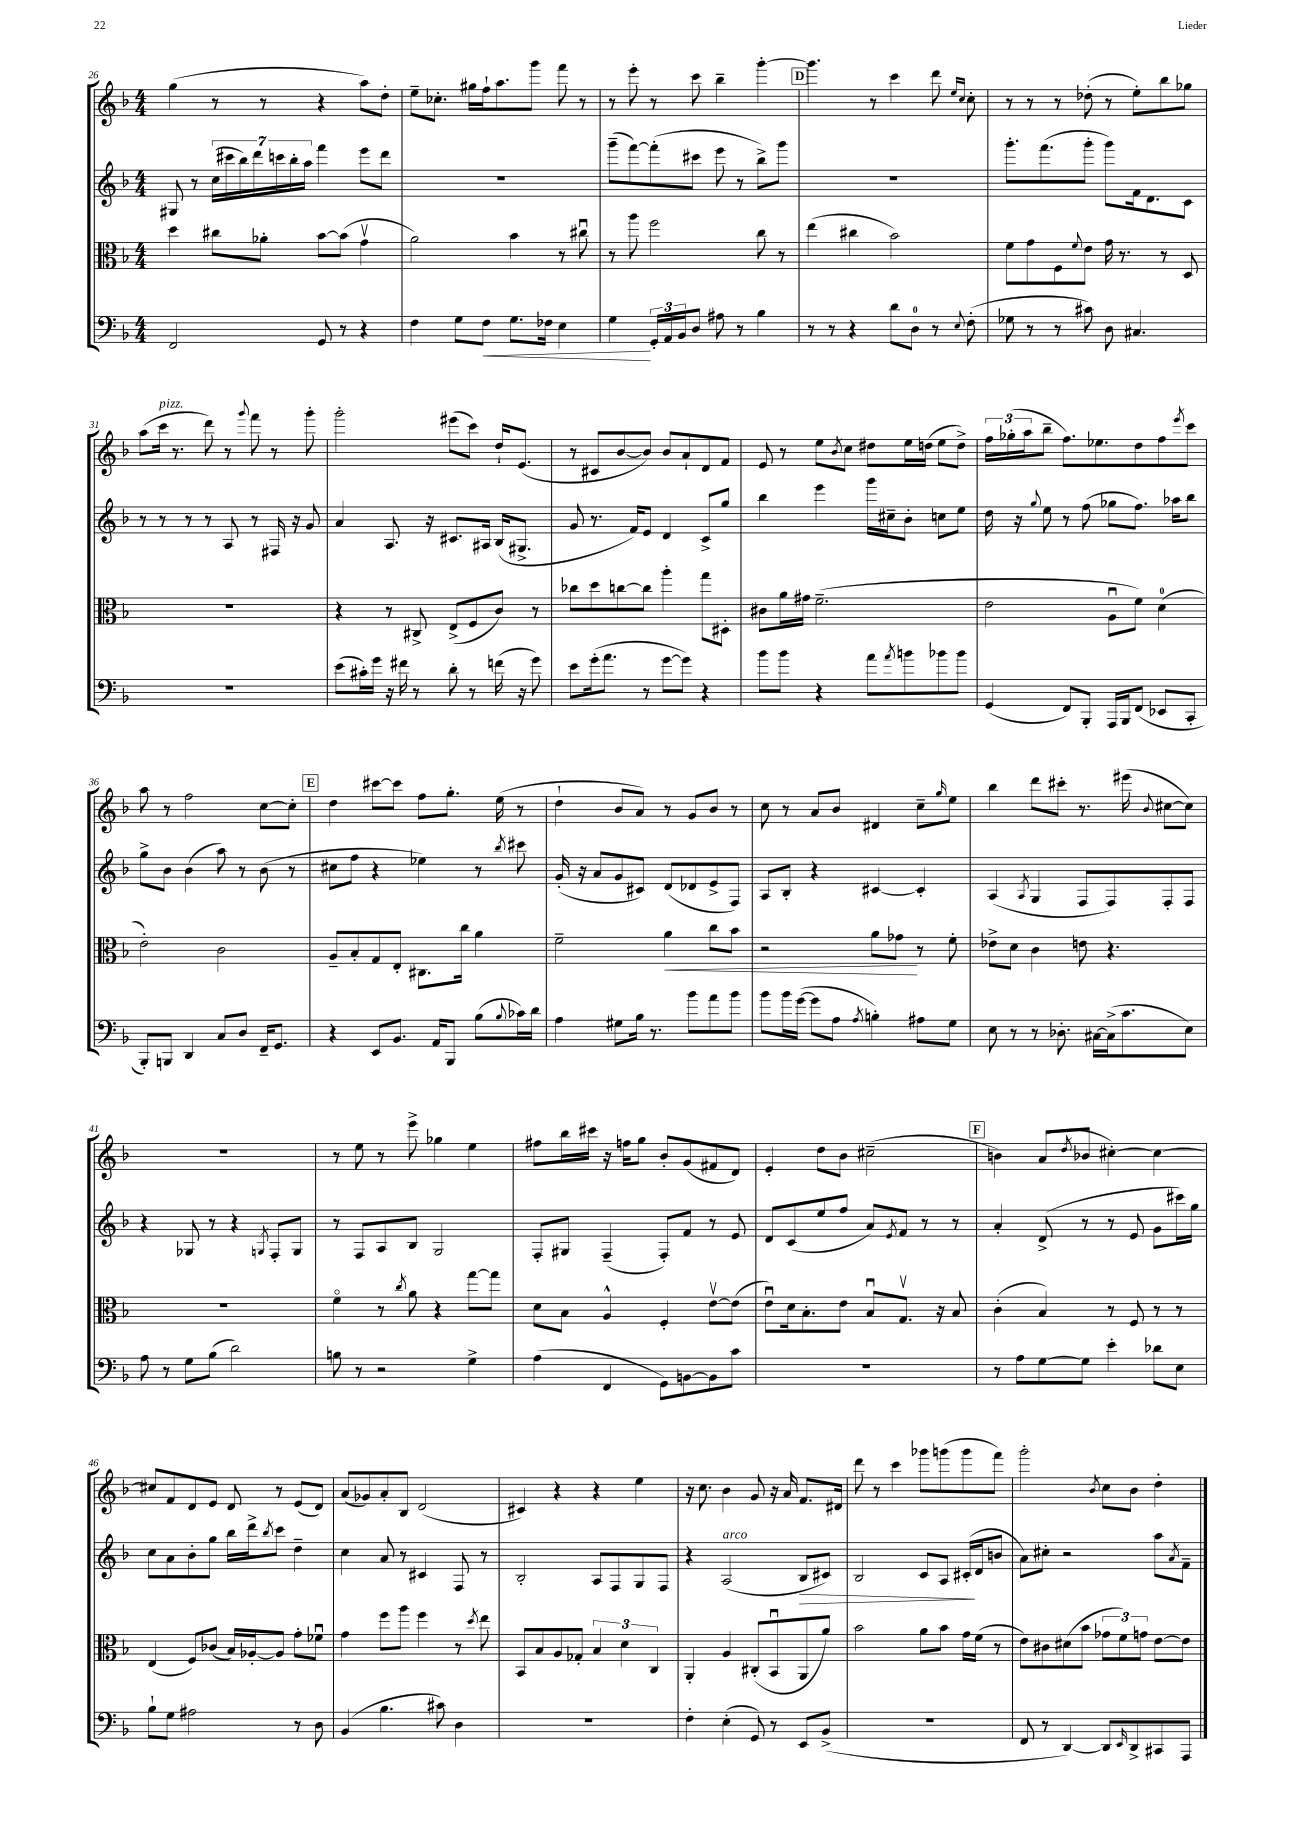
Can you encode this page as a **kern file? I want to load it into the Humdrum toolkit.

**kern	**dynam	**kern	**dynam	**kern	**dynam	**kern
*part4	*part4	*part3	*part3	*part2	*part2	*part1
*staff4	*staff4	*staff3	*staff3	*staff2	*staff2	*staff1
*clefF4	*	*clefC3	*	*clefG2	*	*clefG2
*k[b-]	*	*k[b-]	*	*k[b-]	*	*k[b-]
*M4/4	*	*M4/4	*	*M4/4	*	*M4/4
=26	=26	=26	=26	=26	=26	=26
2FF/	.	4dd\	.	8G#X/	.	(4gg\
.	.	.	.	8r	.	.
.	.	8cc#X\L	.	(28cc\LL	.	8r
.	.	.	.	28ccc#X\	.	.
.	.	.	.	28bb-\)	.	.
.	.	.	.	28ddd\	.	.
.	.	8a-X'\J	.	.	.	8r
.	.	.	.	28cccn\	.	.
.	.	.	.	28bb-'\	.	.
.	.	.	.	28aa\JJ	.	.
8GG/	.	[8b-\L	.	4fff\	.	4r
8r	.	(8b-\J]	.	.	.	.
4r	.	4gv\	.	8eee\L	.	8aa\L)
.	.	.	.	8ddd\J	.	8dd'\J
=27	=27	=27	=27	=27	=27	=27
4F\	.	2a\)	.	1r	.	8ee~\L
.	.	.	.	.	.	8.cc-X'\J
8G\L	.	.	.	.	.	.
.	.	.	.	.	.	16gg#X\LL
!	!LO:HP:b	!	!	!	!	!
8F\J	<	.	.	.	.	16ff`\J
.	.	.	.	.	.	8.aa\
8.G\L	.	4b-\	.	.	.	.
.	.	.	.	.	.	8ggg\J
16F-X\Jk	.	.	.	.	.	.
4E\	.	8r	.	.	.	8fff\
.	.	8cc#Xu\	.	.	.	8r
=28	=28	=28	=28	=28	=28	=28
4G\	.	8r	.	(8ggg~\L	.	8r
.	.	8aa\	.	[8fff\)	.	8eee'\
24GG'/LL	[	2ff\	.	(8fff'\]	.	8r
24AA/	.	.	.	.	.	.
24BB-/J	.	.	.	.	.	.
8D/J	.	.	.	8ccc#X\J	.	8ccc\
8A#X\	.	.	.	8eee\	.	4bb-~\
8r	.	.	.	8r	.	.
4B-\	.	8cc\	.	8bb-^\L)	.	[4ggg'\
.	.	8r	.	8ggg\J	.	.
!!LO:REH:place=s1:t=D
=29	=29	=29	=29	=29	=29	=29
8r	.	(4ee\	.	1r	.	4.ggg\]
8r	.	.	.	.	.	.
4r	.	4cc#X\	.	.	.	.
.	.	.	.	.	.	8r
8d\L	.	2b-\)	.	.	.	4ccc\
8D\J	.	.	.	.	.	.
8r	.	.	.	.	.	8ddd\
.	.	.	.	.	.	16qqee/LL
8qqE/	.	.	.	.	.	16qqcc/JJ
(8F'\	.	.	.	.	.	8cc'\
=30	=30	=30	=30	=30	=30	=30
8G-X\	.	8f\L	.	8.ggg'\L	.	8r
8r	.	8g\	.	.	.	8r
.	.	.	.	(8.fff\	.	.
8r	.	8F\	.	.	.	8r
.	.	8qqf/	.	.	.	.
8c#X\)	.	8e\J	.	8ggg'\J	.	(8dd-X'\
8D\	.	16g\	.	8ggg\L)	.	8r
.	.	8.r	.	.	.	.
4.C#X/	.	.	.	16f\k	.	8ee'\L)
.	.	.	.	8.d\	.	.
.	.	8r	.	.	.	8bb-\
.	.	8D/	.	8c\J	.	8gg-X\J
!!LO:LB:g=z
=31	=31	=31	=31	=31	=31	=31
1r	.	1r	.	8r	.	(8aa\L
!	!	!	!	!	!	!LO:TX:a:i:t=pizz.
.	.	.	.	8r	.	16ccc\Jk
.	.	.	.	.	.	8.r
.	.	.	.	8r	.	.
.	.	.	.	8r	.	8ddd\)
.	.	.	.	8A/	.	8r
.	.	.	.	.	.	8qqggg/
.	.	.	.	8r	.	8fff\
.	.	.	.	16F#X/	.	8r
.	.	.	.	16r	.	.
.	.	.	.	8g/	.	8ggg'\
=32	=32	=32	=32	=32	=32	=32
(8e\L	.	4r	.	4a/	.	2ggg'\
16c#X'\L)	.	.	.	.	.	.
16g\JJ	.	.	.	.	.	.
16r	.	8r	.	8.A/	.	.
16f#X\	.	.	.	.	.	.
8r	.	8C#X^/	.	.	.	.
.	.	.	.	16r	.	.
8d'\	.	(8E^/L	.	8.c#X/L	.	(8eee#X\L
8r	.	8F/	.	.	.	8ccc\J)
.	.	.	.	16A#X/Jk	.	.
(16fn\	.	8c/J)	.	(16B-/KL	.	16dd`/KL
16r	.	.	.	8.G#X^/J	.	(8.e/J
8g\)	.	8r	.	.	.	.
=33	=33	=33	=33	=33	=33	=33
8e\L	.	8cc-X\L	.	8g/	.	8r
(16g'\k	.	8dd\	.	8.r	.	8c#X/L
8.a\J	.	.	.	.	.	.
.	.	[8ccn\	.	.	.	[8b-/
.	.	.	.	16f/KL)	.	.
8r	.	8cc\J]	.	8e/J	.	8b-/J])
[8g\L	.	4aa'\	.	4d/	.	8b-/L
8g\J])	.	.	.	.	.	8a`/
4r	.	8gg\L	.	8c^/L	.	8d/
.	.	8D#X'\J	.	8gg/J	.	8f/J
=34	=34	=34	=34	=34	=34	=34
8b-\L	.	8c#X\L	.	4bb-\	.	8e/
8b-\J	.	16a\L	.	.	.	8r
.	.	16g#X\JJ	.	.	.	.
4r	.	(2.f~\	.	4eee\	.	8ee\L
.	.	.	.	.	.	8qb-/
.	.	.	.	.	.	8cc\J
8a\L	.	.	.	16ggg\LL	.	8dd#X\L
.	.	.	.	16cc#X~\J	.	.
8qa/	.	.	.	.	.	.
8bn\	.	.	.	8b-'\J	.	16ee\L
.	.	.	.	.	.	(16ddn\JJ
8b-X\	.	.	.	8ccn\L	.	8ee\L
8b-\J	.	.	.	8ee\J	.	8dd^\J)
=35	=35	=35	=35	=35	=35	=35
(4GG/	.	2e\	.	16dd\	.	24ff\LL
.	.	.	.	.	.	(24gg-X'\
.	.	.	.	16r	.	.
.	.	.	.	.	.	24aa\J
.	.	.	.	8qqgg/	.	.
.	.	.	.	8ee\	.	8bb-~\J
8FF/L)	.	.	.	8r	.	8.ff\L)
8BBB-'/J	.	.	.	(8ff\	.	.
.	.	.	.	.	.	8.ee-X\
16AAA/LL	.	8Au\L	.	8gg-X\L	.	.
16BBB-/J	.	.	.	.	.	.
(8FF/J	.	8f\J)	.	8.ff\J)	.	8dd\
8EE-X/L	.	(4d\	.	.	.	8ff\
.	.	.	.	16aa-X\KL	.	.
.	.	.	.	.	.	8qeee/
8CC'/J	.	.	.	8bb-\J	.	8ccc\J
!!LO:LB:g=z
=36	=36	=36	=36	=36	=36	=36
8BBB-'/L)	.	2e'\)	.	8gg^\L	.	8aa\
8BBBn/J	.	.	.	8b-\J	.	8r
4DD/	.	.	.	(4b-\	.	2ff\
8C/L	.	2c\	.	8aa\)	.	.
8D/J	.	.	.	8r	.	.
16FF~/KL	.	.	.	(8b-\	.	[8cc\L
8.GG/J	.	.	.	.	.	.
.	.	.	.	8r	.	8cc'\J]
!!LO:REH:place=s1:t=E
=37	=37	=37	=37	=37	=37	=37
4r	.	8A~/L	.	8cc#X\L	.	4dd\
.	.	8B-'/	.	8ff\J	.	.
8EE/L	.	8G/	.	4r	.	[8ccc#X\L
8.BB-/J	.	8E'/J	.	.	.	8ccc#\J]
.	.	8.C#X\L	.	4ee-X\)	.	8ff\L
16AA/KL	.	.	.	.	.	.
8BBB-/J	.	.	.	.	.	8.gg'\J
.	.	16cc\Jk	.	.	.	.
(8B-\L	.	4a\	.	8r	.	.
.	.	.	.	.	.	(16ee\
8qqB-/	.	.	.	8qbb-/	.	.
16c-X\L)	.	.	.	8ccc#X\	.	8r
16d\JJ	.	.	.	.	.	.
=38	=38	=38	=38	=38	=38	=38
4A\	.	2f~\	.	(16g'/	.	4dd`\
.	.	.	.	16r	.	.
.	.	.	.	8a/L	.	.
8G#X\L	.	.	.	8g/	.	8b-/L
16B-\Jk	.	.	.	8c#X/J)	.	8a/J)
8.r	.	.	.	.	.	.
!	!	!	!LO:HP:b	!	!	!
.	.	4a\	<	(8d/L	.	8r
8b-\L	.	.	.	8d-X/	.	8g/L
8a\	.	8cc\L	.	8e^/	.	8b-/J
8b-\J	.	8b-\J	.	8F/J)	.	8r
=39	=39	=39	=39	=39	=39	=39
8b-\L	.	2r	.	8A/L	.	8cc\
16b-\L	.	.	.	8B-'/J	.	8r
([16g\JJ	.	.	.	.	.	.
8g\L]	.	.	.	4r	.	8a/L
8A\J	.	.	.	.	.	8b-/J
8qA/	.	.	.	.	.	.
4Bn'\)	.	8a\L	.	[4c#X/	.	4d#X/
.	.	8g-X\J	.	.	.	.
8A#X\L	.	8r	[	4c#'/]	.	8cc~\L
.	.	.	.	.	.	16qqgg/
8G\J	.	8f'\	.	.	.	8ee\J
=40	=40	=40	=40	=40	=40	=40
8E\	.	8e-X^\L	.	(4A/	.	4bb-\
8r	.	8d\J	.	.	.	.
.	.	.	.	8qA/	.	.
8r	.	4c\	.	4G/	.	8ddd\L
8.D-X'\	.	.	.	.	.	8ccc#X'\J
.	.	8en\	.	8F/L	.	8.r
[16C#X\LL	.	.	.	.	.	.
(16C#^\J]	.	4.r	.	8F/)	.	.
8.c\	.	.	.	.	.	(16eee#X\
.	.	.	.	.	.	8qqb-/
.	.	.	.	8F'/	.	[8cc#X\L
8E\J)	.	.	.	8F/J	.	8cc#\J])
!!LO:LB:g=z
=41	=41	=41	=41	=41	=41	=41
8A\	.	1r	.	4r	.	1r
8r	.	.	.	.	.	.
8G\L	.	.	.	8G-X/	.	.
(8B-\J	.	.	.	8r	.	.
2d\)	.	.	.	4r	.	.
.	.	.	.	8qGn/	.	.
.	.	.	.	8F'/L	.	.
.	.	.	.	8G/J	.	.
=42	=42	=42	=42	=42	=42	=42
8Bn\	.	4f\	.	8r	.	8r
8r	.	.	.	8F/L	.	8ee\
2r	.	8r	.	8A/	.	8r
.	.	8qcc/	.	.	.	.
.	.	8a\	.	8B-/J	.	8eee^\
.	.	4r	.	2G/	.	4gg-X\
4G^\	.	[8gg\L	.	.	.	4ee\
.	.	8gg\J]	.	.	.	.
=43	=43	=43	=43	=43	=43	=43
(4A\	.	8d\L	.	8F'/L	.	8ff#X\L
.	.	8B-\J	.	8G#X/J	.	16bb-\L
.	.	.	.	.	.	16ccc#X\JJ
4FF/	.	4A^^/	.	(4F~/	.	16r
.	.	.	.	.	.	16ffn\KL
.	.	.	.	.	.	8gg\J
8GG\L)	.	4F'/	.	8F'/L)	.	8b-'/L
[8BBn\	.	.	.	8f/J	.	(8g/
8BB\]	.	[8ev\L	.	8r	.	8f#X/
8c\J	.	(8e\J]	.	8e/	.	8d/J)
=44	=44	=44	=44	=44	=44	=44
1r	.	8eu\L)	.	8d/L	.	4e'/
.	.	16d\k	.	(8c/	.	.
.	.	8.B-'\	.	.	.	.
.	.	.	.	8ee/	.	8dd\L
.	.	8e\J	.	8ff/J	.	8b-\J
.	.	8B-u/L	.	8a/L)	.	(2cc#X~\
.	.	.	.	8qe/	.	.
.	.	8.Gv/J	.	8f/J	.	.
.	.	.	.	8r	.	.
.	.	16r	.	.	.	.
.	.	8B-/	.	8r	.	.
!!LO:REH:place=s1:t=F
=45	=45	=45	=45	=45	=45	=45
8r	.	(4c'\	.	4a'/	.	4bn\)
8A\L	.	.	.	.	.	.
[8G\	.	4B-/)	.	(8d^/	.	(8a/L
.	.	.	.	.	.	8qdd/
8G\J]	.	.	.	8r	.	8b-X/J
4e'\	.	8r	.	8r	.	[4cc#X'\)
.	.	8F/	.	8e/	.	.
8d-X\L	.	8r	.	8g\L	.	4cc#\_
8E\J	.	8r	.	16ccc#X\L)	.	.
.	.	.	.	16gg\JJ	.	.
!!LO:LB:g=z
=46	=46	=46	=46	=46	=46	=46
8B-`\L	.	(4E/	.	8cc\L	.	8cc#X/L]
8G\J	.	.	.	8a\	.	8f/
2A#X\	.	8F/L)	.	8b-'\	.	8d/
.	.	(8c-X/J	.	8gg\J	.	8e/J
.	.	16B-/LL)	.	16bb-\LL	.	8d/
.	.	[16A-X'/J	.	16ddd^\J	.	.
.	.	.	.	8qbb-/	.	.
.	.	8A-/J]	.	8ccc\J	.	8r
8r	.	8g'\L	.	4dd~\	.	(8e/L
8D\	.	8f-Xu\J	.	.	.	8d/J)
=47	=47	=47	=47	=47	=47	=47
(4BB-/	.	4g\	.	4cc\	.	(8a/L
.	.	.	.	.	.	8g-X/)
4.B-\	.	8ff\L	.	8a/	.	8a'/
.	.	8aa\J	.	8r	.	8B-/J
.	.	4ff\	.	4c#X/	.	(2d/
8c#X\)	.	.	.	.	.	.
4D\	.	8r	.	8F/	.	.
.	.	8qdd/	.	.	.	.
.	.	8ee\	.	8r	.	.
=48	=48	=48	=48	=48	=48	=48
1r	.	8BB-/L	.	2B-'/	.	4c#X/)
.	.	8B-/	.	.	.	.
.	.	8A/	.	.	.	4r
.	.	8G-X'/J	.	.	.	.
.	.	6B-/	.	8A/L	.	4r
.	.	.	.	8F/	.	.
.	.	6d\	.	.	.	.
.	.	.	.	8G/	.	4ee\
.	.	6C/	.	.	.	.
.	.	.	.	8F/J	.	.
=49	=49	=49	=49	=49	=49	=49
4F'\	.	4AA'/	.	4r	.	16r
.	.	.	.	.	.	8.cc\
!	!	!	!	!LO:TX:a:i:t=arco	!	!
(4E'\	.	4A/	.	(2A/	.	4b-\
8GG/)	.	(8C#X'/L	.	.	.	8g/
8r	.	8BB-u/	.	.	.	16r
.	.	.	.	.	.	16a/
!	!	!	!	!	!LO:HP:b	!
8EE/L	.	8AA/	.	8B-/L	>	8.f/L
(8BB-^/J	.	8a/J)	.	8c#X/J)	.	.
.	.	.	.	.	.	16d#X/Jk
=50	=50	=50	=50	=50	=50	=50
1r	.	2b-\	.	2B-/	.	8ddd\
.	.	.	.	.	.	8r
.	.	.	.	.	.	4ccc\
.	.	8a\L	.	8c/L	.	8ggg-X\L
.	.	8b-\J	.	8A/J	.	(8gggn\
.	.	16g\LL	.	(16c#X'/LL	.	8ggg\
.	.	(16f\JJ	.	16d/J	]	.
.	.	8r	.	8bn/J	.	8fff\J)
=51	=51	=51	=51	=51	=51	=51
8FF/	.	8e\L)	.	8a\L)	.	2ggg'\
8r	.	8c#X\	.	8cc#X'\J	.	.
[4DD/)	.	(8d#X\	.	2r	.	.
.	.	8b-\J	.	.	.	.
.	.	.	.	.	.	8qb-/
8DD/L]	.	12g-X\L	.	.	.	8cc\L
.	.	12f\)	.	.	.	.
16qqEE/	.	.	.	.	.	.
8DD^/	.	.	.	.	.	8b-\J
.	.	12gn\J	.	.	.	.
8CC#X/	.	[8e\L	.	8aa\L	.	4dd'\
.	.	.	.	8qa/	.	.
8AAA/J	.	8e\J]	.	8f~\J	.	.
==	==	==	==	==	==	==
*-	*-	*-	*-	*-	*-	*-
